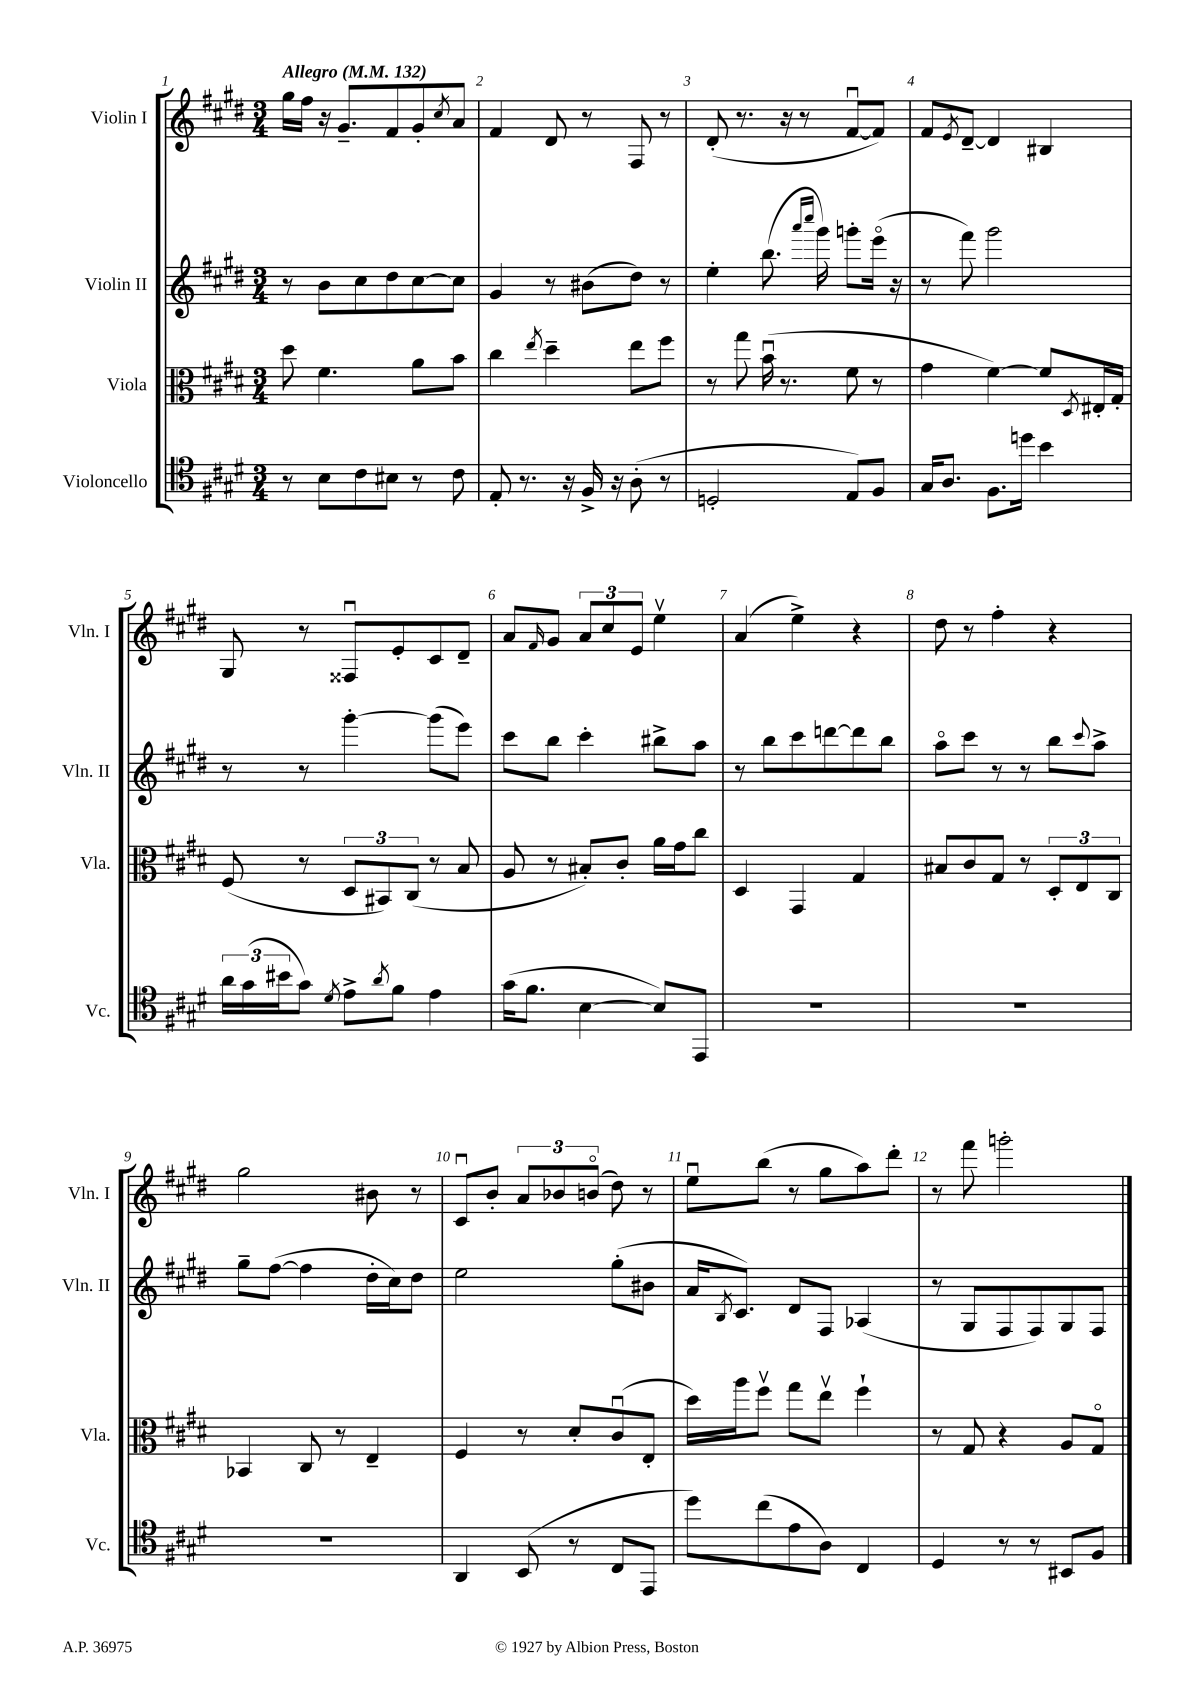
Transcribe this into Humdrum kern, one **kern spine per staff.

**kern	**kern	**kern	**kern
*part4	*part3	*part2	*part1
*staff4	*staff3	*staff2	*staff1
*I"Violoncello	*I"Viola	*I"Violin II	*I"Violin I
*I'Vc.	*I'Vla.	*I'Vln. II	*I'Vln. I
*clefC4	*clefC3	*clefG2	*clefG2
*k[f#c#g#d#]	*k[f#c#g#d#]	*k[f#c#g#d#]	*k[f#c#g#d#]
*M3/4	*M3/4	*M3/4	*M3/4
*MM132	*MM132	*MM132	*MM132
=1	=1	=1	=1
!	!	!	!LO:TX:a:B:t=Allegro
8r	8dd#\	8r	16gg#\LL
.	.	.	16ff#\JJ
8B\L	4.f#\	8b\L	16r
.	.	.	8.g#~/L
8c#\	.	8cc#\	.
8B#X\J	.	8dd#\	8f#/
8r	8a\L	[8cc#\	8g#'/
.	.	.	8qcc#/
8c#\	8b\J	8cc#\J]	8a/J
=2	=2	=2	=2
8E'/	4cc#\	4g#/	4f#/
8.r	.	.	.
.	8qee/	.	.
.	4dd#~\	8r	8d#/
16r	.	.	.
16F#^/	.	(8b#X\L	8r
16r	.	.	.
(8A'\	8ee\L	8dd#\J)	8F#/
8r	8ff#\J	8r	8r
=3	=3	=3	=3
2Dn'/	8r	4ee'\	(8d#'/
.	8gg#\	.	8.r
.	(16bu\	(8.bb\	.
.	8.r	.	16r
.	.	.	8r
.	.	16qqaaa/LL	.
.	.	16qqcccc#/JJ	.
.	.	16ggg#\)	.
8E/L)	8f#\	8gggn'\L	[8f#u/L
8F#/J	8r	(16eee\Jk	8f#/J])
.	.	16r	.
=4	=4	=4	=4
16G#/KL	4g#\	8r	8f#/L
8.A/J	.	.	.
.	.	.	8qe/
.	.	8fff#\)	[8d#~/J
8.F#\L	[4f#\)	2ggg#\	4d#/]
16ddn\Jk	.	.	.
4b\	8f#/L]	.	4B#X/
.	8qD#/	.	.
.	16E#X'/L	.	.
.	16G#'/JJ	.	.
!!LO:LB:g=z
=5	=5	=5	=5
24a\LL	(8F#/	8r	8G#/
(24g#\	.	.	.
24b#X\J	.	.	.
8g#\J)	8r	8r	8r
8qd#/	.	.	.
8e^\L	12D#/L	[4ggg#'\	8F##Xu/L
.	12BB#X/)	.	.
8qa/	.	.	.
8f#\J	.	.	8e'/
.	(12C#/J	.	.
4e\	8r	(8ggg#\L]	8c#/
.	8B/	8eee\J)	8d#~/J
=6	=6	=6	=6
(16g#\KL	8A/	8ccc#\L	8a/L
8.f#\J	.	.	.
.	.	.	16qqf#/
.	8r	8bb\J	8g#/J
[4B\	8B#X'/L)	4ccc#'\	12a/L
.	.	.	12cc#/
.	8c#'/J	.	.
.	.	.	12e/J
8B/L])	16a\LL	8bb#X^\L	4eev\
.	16g#\J	.	.
8EE/J	8cc#\J	8aa\J	.
=7	=7	=7	=7
2.r	4D#/	8r	(4a/
.	.	8bb\L	.
.	4GG#/	8ccc#\	4ee^\)
.	.	[8dddn\	.
.	4G#/	8ddd\]	4r
.	.	8bb\J	.
=8	=8	=8	=8
2.r	8B#X/L	8aa\L	8dd#\
.	8c#/	8ccc#\J	8r
.	8G#/J	8r	4ff#'\
.	8r	8r	.
.	12D#'/L	8bb\L	4r
.	12E/	.	.
.	.	8qqccc#/	.
.	.	8aa^\J	.
.	12C#/J	.	.
!!LO:LB:g=z
=9	=9	=9	=9
2.r	4BB-X/	8gg#~\L	2gg#\
.	.	([8ff#\J	.
.	8C#/	4ff#\]	.
.	8r	.	.
.	4E~/	16dd#'\LL	8b#X\
.	.	16cc#\J)	.
.	.	8dd#\J	8r
=10	=10	=10	=10
4AA/	4F#/	2ee\	8c#u/L
.	.	.	8b'/J
(8BB/	8r	.	12a/L
.	.	.	12b-X/
8r	8d#'/L	.	.
.	.	.	(12bn/J
8C#/L	(8c#u/	(8gg#'\L	8dd#\)
8EE/J	8E'/J	8b#X\J	8r
=11	=11	=11	=11
8dd#\L)	16dd#\LL)	16a/KL	8eeu\L
.	.	8qB/	.
.	16aa\J	8.c#/J)	.
(8cc#\	8ff#v\J	.	(8bb\J
8e\	8gg#\L	8d#/L	8r
8A\J)	8eev\J	8F#/J	8gg#\L
4C#/	4ff#`\	(4A-X/	8aa\)
.	.	.	8ddd#'\J
=12	=12	=12	=12
4D#/	8r	8r	8r
.	8G#/	8G#/L	8fff#\
8r	4r	8F#/	2gggn'\
8r	.	8F#/)	.
8BB#X/L	8A/L	8G#/	.
8F#/J	8G#/J	8F#/J	.
==	==	==	==
*-	*-	*-	*-
